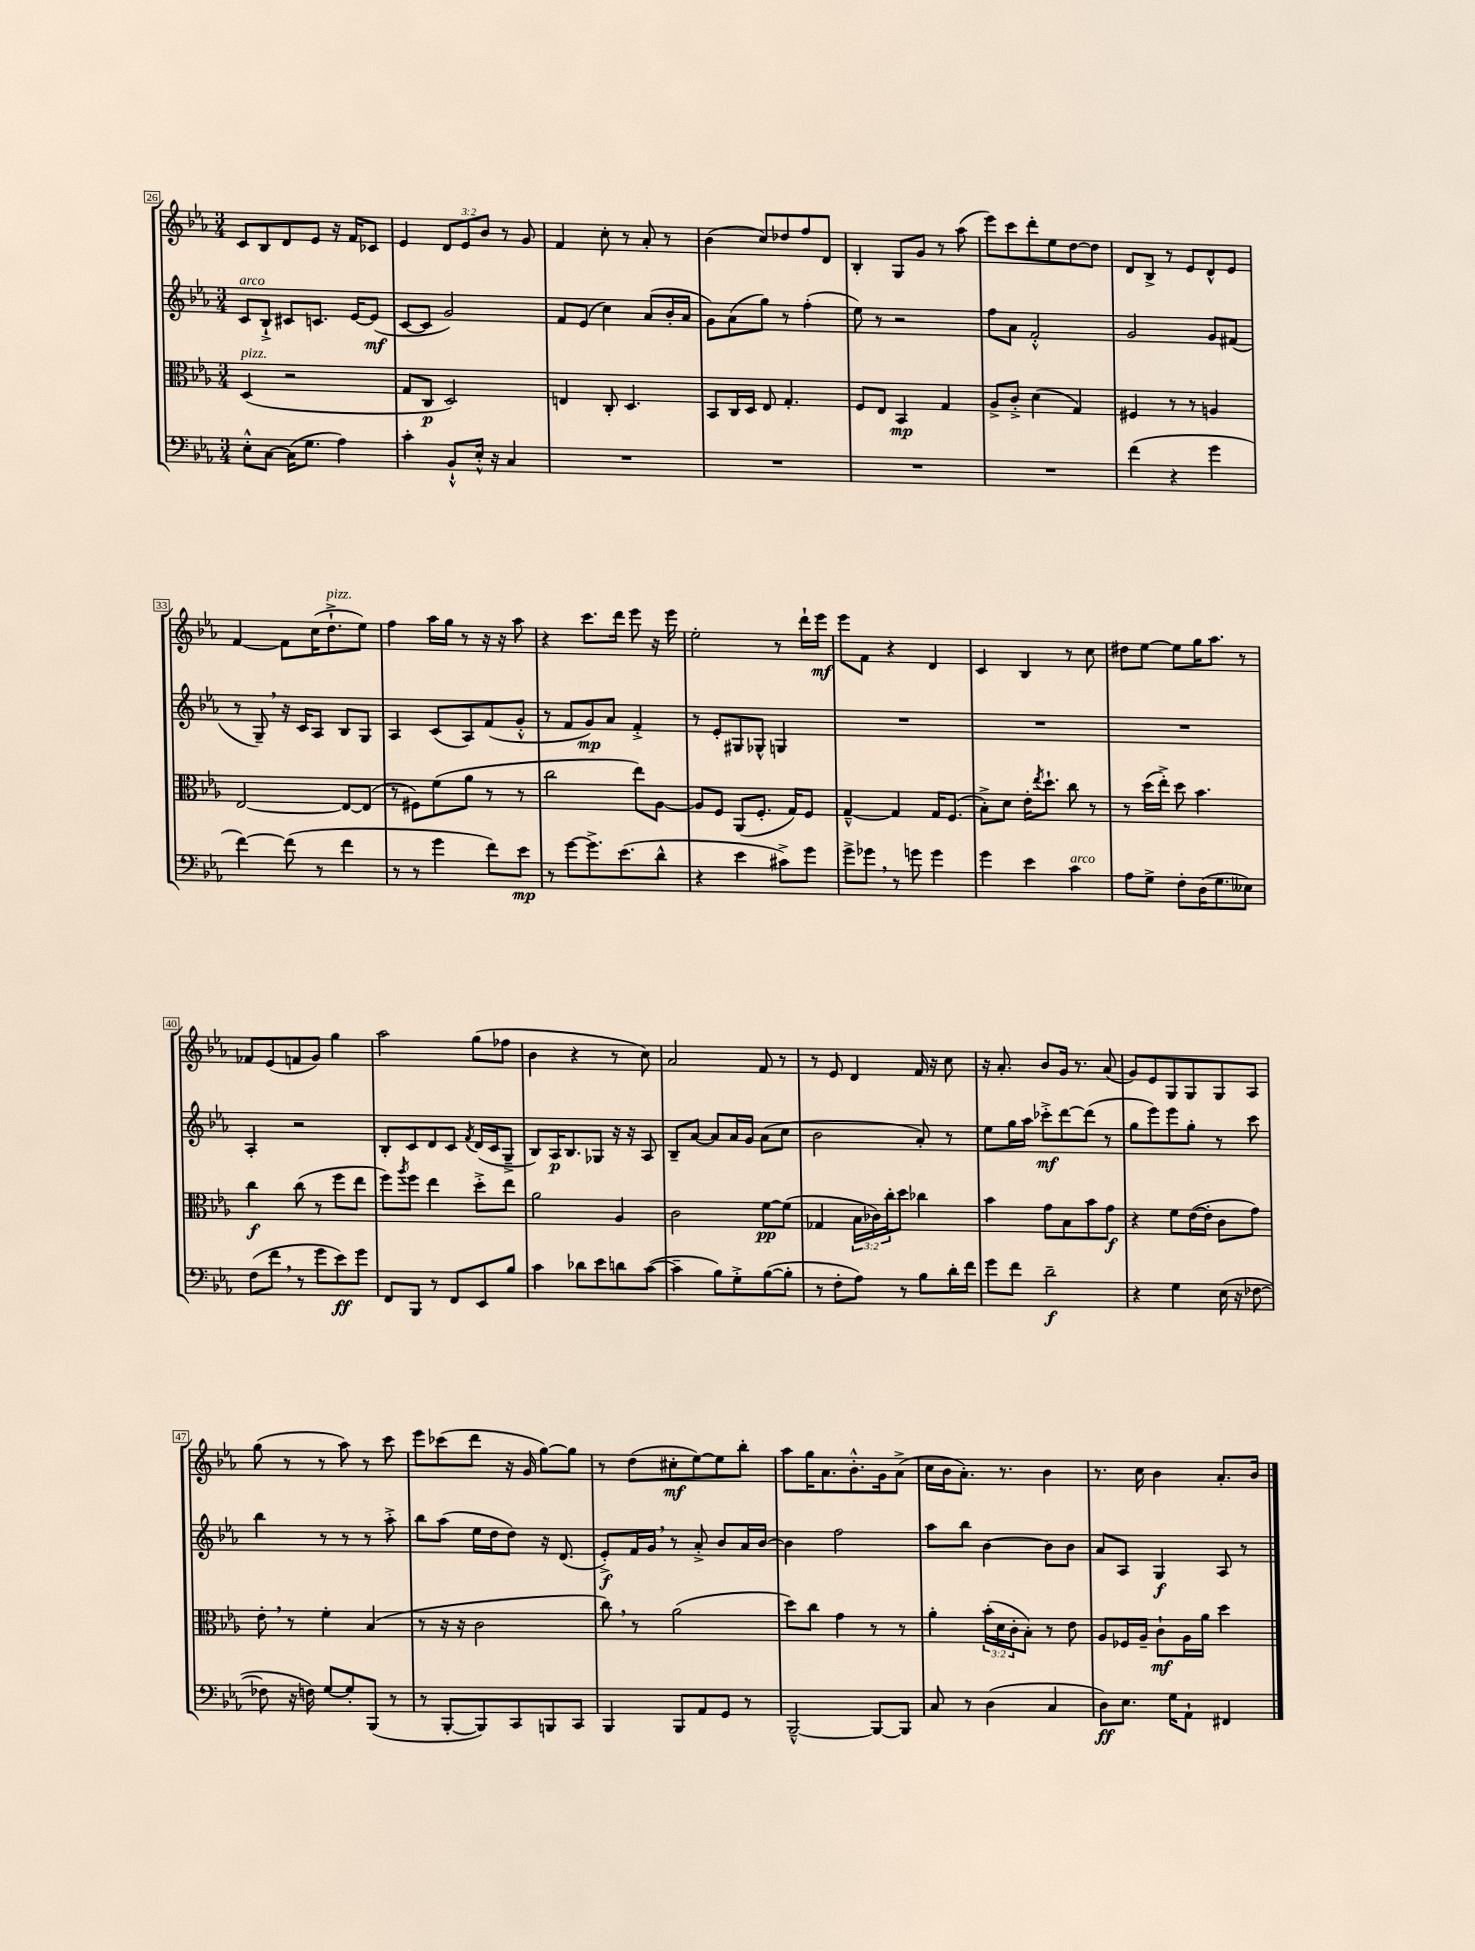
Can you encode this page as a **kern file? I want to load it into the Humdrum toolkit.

**kern	**dynam	**kern	**dynam	**kern	**dynam	**kern	**dynam
*part4	*part4	*part3	*part3	*part2	*part2	*part1	*part1
*staff4	*staff4	*staff3	*staff3	*staff2	*staff2	*staff1	*staff1
*clefF4	*	*clefC3	*	*clefG2	*	*clefG2	*
*k[b-e-a-]	*	*k[b-e-a-]	*	*k[b-e-a-]	*	*k[b-e-a-]	*
*M3/4	*	*M3/4	*	*M3/4	*	*M3/4	*
=26	=26	=26	=26	=26	=26	=26	=26
!	!	!	!	!LO:TX:a:i:t=arco	!	!	!
!	!	!LO:TX:a:i:t=pizz.	!	!	!	!	!
8E-'^^\L	.	(4D/	.	8c/L	.	8c/L	.
[8C\J	.	.	.	8B-`^/J	.	8B-/	.
(16C\KL]	.	2r	.	8c#X/L	.	8d/	.
8.G\J	.	.	.	.	.	.	.
.	.	.	.	8.cn/J	.	8e-/J	.
4A-\)	.	.	.	.	.	16r	.
.	.	.	.	[16e-/KL	.	16f/KL	.
.	.	.	.	(8e-/J]	mf	8c-X/J	.
=27	=27	=27	=27	=27	=27	=27	=27
4c'\	.	8G/L	.	[8c/L	.	4e-/	.
.	.	8C/J	p	8c/J]	.	.	.
8BB-`^^/L	.	2D/)	.	2g/)	.	12d/L	.
.	.	.	.	.	.	12e-/	.
16E-'^^/Jk	.	.	.	.	.	.	.
.	.	.	.	.	.	12b-/J	.
16r	.	.	.	.	.	.	.
4C/	.	.	.	.	.	8r	.
.	.	.	.	.	.	8g/	.
=28	=28	=28	=28	=28	=28	=28	=28
2.r	.	4En/	.	8f/L	.	4f/	.
.	.	.	.	(8e-/J	.	.	.
.	.	8C'/	.	4cc\)	.	8cc'\	.
.	.	4.D/	.	.	.	8r	.
.	.	.	.	(8a-/L	.	8a-'/	.
.	.	.	.	16b-'/L	.	8r	.
.	.	.	.	16a-/JJ	.	.	.
=29	=29	=29	=29	=29	=29	=29	=29
2.r	.	8BB-/L	.	8g\L)	.	(4b-\	.
.	.	16C/L	.	(8a-\	.	.	.
.	.	16D/JJ	.	.	.	.	.
.	.	8E-/	.	8gg\J)	.	8cc/L)	.
.	.	4.G'/	.	8r	.	8dd-X/	.
.	.	.	.	(4ff'\	.	8ff/	.
.	.	.	.	.	.	8d/J	.
=30	=30	=30	=30	=30	=30	=30	=30
2.r	.	8F/L	.	8ee-\)	.	4B-'/	.
.	.	8E-/J	.	8r	.	.	.
.	.	4BB-/	mp	2r	.	8G/L	.
.	.	.	.	.	.	8g/J	.
.	.	4G/	.	.	.	8r	.
.	.	.	.	.	.	(8aa-\	.
=31	=31	=31	=31	=31	=31	=31	=31
2.r	.	8A-^/L	.	8ff\L	.	8eee-\L)	.
.	.	8c'^/J	.	8a-\J	.	8ccc\	.
.	.	(4d\	.	2f'^^/	.	8ddd'\	.
.	.	.	.	.	.	8ee-\	.
.	.	4G/)	.	.	.	[8dd\	.
.	.	.	.	.	.	8dd\J]	.
=32	=32	=32	=32	=32	=32	=32	=32
(4f\	.	4F#X/	.	2g/	.	8d/L	.
.	.	.	.	.	.	8B-^/J	.
4r	.	8r	.	.	.	8r	.
.	.	8r	.	.	.	8e-/L	.
4g\	.	4An/	.	8g/L	.	8d^^/	.
.	.	.	.	(8f#X/J	.	8e-/J	.
!!LO:LB:g=z
=33	=33	=33	=33	=33	=33	=33	=33
[4f\)	.	[2E-/	.	8r	.	[4f/	.
.	.	.	.	8G~,/)	.	.	.
(8f\]	.	.	.	16r	.	8f\L]	.
.	.	.	.	16c/KL	.	.	.
8r	.	.	.	8A-/J	.	(16cc\K	.
!	!	!	!	!	!	!LO:TX:a:i:t=pizz.	!
.	.	.	.	.	.	8.dd`^\	.
4f\	.	8E-/L_	.	8B-/L	.	.	.
.	.	(8E-/J]	.	8G/J	.	8ee-\J)	.
=34	=34	=34	=34	=34	=34	=34	=34
8r	.	8r	.	4A-/	.	4ff\	.
8r	.	8F#X\L)	.	.	.	.	.
4g\	.	(8f\	.	(8c/L	.	16aa-\LL	.
.	.	.	.	.	.	16gg\JJ	.
.	.	8a-\J	.	8A-/)	.	8r	.
8f\L)	.	8r	.	(8f/	.	16r	.
.	.	.	.	.	.	16r	.
8e-\J	mp	8r	.	8g'^^/J	.	8aa-\	.
=35	=35	=35	=35	=35	=35	=35	=35
8r	.	2cc\	.	8r	.	4r	.
[8g\L	.	.	.	8f/L	.	.	.
8.g^\]	.	.	.	8g/)	mp	8.ccc\L	.
.	.	.	.	8a-/J	.	.	.
(8.e-\	.	.	.	.	.	16ddd\Jk	.
.	.	8ee-\L)	.	4f'^/	.	8eee-\	.
8d^^\J	.	[8A-\J	.	.	.	16r	.
.	.	.	.	.	.	16eee-\	.
=36	=36	=36	=36	=36	=36	=36	=36
4r	.	8A-/L]	.	8r	.	2ee-'\	.
.	.	8F/J	.	8e-'/L	.	.	.
4e-\	.	(8AA-/L	.	8G#X/	.	.	.
.	.	8.F'/J	.	8G-X^^/J	.	.	.
8c#X^\L)	.	.	.	4Gn/	.	8r	.
.	.	16G/KL)	.	.	.	.	.
8g\J	.	8F/J	.	.	.	16ddd`\LL	.
.	.	.	.	.	.	16eee-\JJ	mf
=37	=37	=37	=37	=37	=37	=37	=37
8g^\L	.	[4G~^^/	.	2.r	.	8eee-\L	.
8g-X,\J	.	.	.	.	.	8f\J	.
8r	.	4G/]	.	.	.	4r	.
8gn\	.	.	.	.	.	.	.
4g\	.	16G/KL	.	.	.	4d/	.
.	.	(8.F/J	.	.	.	.	.
=38	=38	=38	=38	=38	=38	=38	=38
4g\	.	8B-'^\L)	.	2.r	.	4c/	.
.	.	8d\J	.	.	.	.	.
4e-\	.	16e-'\KL	.	.	.	4B-/	.
.	.	8qee-/	.	.	.	.	.
.	.	8.dd`\J	.	.	.	.	.
!LO:TX:a:i:t=arco	!	!	!	!	!	!	!
4c\	.	8cc\	.	.	.	8r	.
.	.	8r	.	.	.	8cc\	.
=39	=39	=39	=39	=39	=39	=39	=39
8A-\L	.	8r	.	2.r	.	8dd#X\L	.
8G^\J	.	(16dd\LL	.	.	.	[8ee-\J	.
.	.	16ee-'^\JJ)	.	.	.	.	.
8F'\L	.	8dd\	.	.	.	8ee-\L]	.
(16D\K	.	4.b-\	.	.	.	16gg\K	.
8.G\	.	.	.	.	.	8.aa-\J	.
8E--X\J)	.	.	.	.	.	8r	.
!!LO:LB:g=z
=40	=40	=40	=40	=40	=40	=40	=40
(8F\L	.	4cc\	f	4A-'/	.	8f-X/L	.
8f,\J	.	.	.	.	.	(8e-/	.
8r	.	(8cc\	.	2r	.	8fn/	.
8g\L	.	8r	.	.	.	8g/J)	.
8e-\)	ff	8ff\L	.	.	.	4gg\	.
8g\J	.	8ee-\J	.	.	.	.	.
=41	=41	=41	=41	=41	=41	=41	=41
8FF/L	.	8ff\L)	.	8B-'/L	.	2aa-\	.
.	.	8qaa-/	.	.	.	.	.
8BBB-/J	.	8ff\J	.	8c/	.	.	.
8r	.	4ee-\	.	8d/	.	.	.
8FF/L	.	.	.	8c/J	.	.	.
.	.	.	.	8qf/	.	.	.
8EE-/	.	8dd'^\L	.	(16d/LL	.	(8gg\L	.
.	.	.	.	16c/J	.	.	.
8B-/J	.	8ee-\J	.	8G~^/J	.	8ff-X\J	.
=42	=42	=42	=42	=42	=42	=42	=42
4c\	.	2a-\	.	8B-/L)	.	4b-\	.
.	.	.	.	16A-/K	p	.	.
.	.	.	.	8.B-/	.	.	.
8d-X\L	.	.	.	.	.	4r	.
8e-\	.	.	.	8G-X/J	.	.	.
8dn\	.	4A-/	.	16r	.	8r	.
.	.	.	.	16r	.	.	.
([8c\J	.	.	.	8A-/	.	8cc\)	.
=43	=43	=43	=43	=43	=43	=43	=43
4c~\]	.	2c\	.	8B-~/L	.	2a-/	.
.	.	.	.	[8a-/J	.	.	.
8B-\L)	.	.	.	8a-/L]	.	.	.
8G'^\	.	.	.	16a-/L	.	.	.
.	.	.	.	16g/JJ	.	.	.
([8B-\	.	[8f\L	pp	(8a-\L	.	8f/	.
8B-'\J]	.	(8f\J]	.	8cc\J	.	8r	.
=44	=44	=44	=44	=44	=44	=44	=44
8r	.	4G-X/	.	2b-\	.	8r	.
8F'\L	.	.	.	.	.	8e-/	.
8A-\J)	.	24B-\LL	.	.	.	4d/	.
.	.	24c-X\)	.	.	.	.	.
.	.	24cc'\J	.	.	.	.	.
8r	.	8dd\J	.	.	.	.	.
8B-\L	.	4cc-X\	.	8a-'/)	.	16f/	.
.	.	.	.	.	.	16r	.
16d'\L	.	.	.	8r	.	8cc\	.
16f\JJ	.	.	.	.	.	.	.
=45	=45	=45	=45	=45	=45	=45	=45
8g\L	.	4b-\	.	8ee-\L	.	16r	.
.	.	.	.	.	.	8.a-'/	.
8f\J	.	.	.	16gg\L	.	.	.
.	.	.	.	16aa-\JJ	.	.	.
2d~\	f	8g\L	.	8ccc-X'^\L	mf	8b-/L	.
.	.	8B-\	.	[8ddd\	.	16g/Jk	.
.	.	.	.	.	.	8.r	.
.	.	8b-\	.	(8ddd\J]	.	.	.
.	.	8g\J	f	8r	.	(8a-/	.
=46	=46	=46	=46	=46	=46	=46	=46
4r	.	4r	.	8gg\L	.	8g/L)	.
.	.	.	.	8eee-\)	.	8e-/	.
4G\	.	8f\L	.	8eee-\	.	8G/	.
.	.	([16e-\L	.	8gg'\J	.	8G/	.
.	.	16e-'\JJ]	.	.	.	.	.
(16E-\	.	8c\L	.	8r	.	8G/	.
16r	.	.	.	.	.	.	.
[8F-X\	.	8g\J)	.	8ccc\	.	8A-/J	.
!!LO:LB:g=z
=47	=47	=47	=47	=47	=47	=47	=47
8F-X\]	.	8e-',\	.	4bb-\	.	(8gg\	.
16r	.	8r	.	.	.	8r	.
16Fn\)	.	.	.	.	.	.	.
[8G/L	.	4f'\	.	8r	.	8r	.
8G'/]	.	.	.	8r	.	8aa-\)	.
(8BBB-/J	.	(4B-/	.	8r	.	8r	.
8r	.	.	.	8aa-'^\	.	8ccc\	.
=48	=48	=48	=48	=48	=48	=48	=48
8r	.	8r	.	8bb-\L	.	8eee-\L	.
[8BBB-'/L	.	16r	.	(8aa-\J	.	(8ccc-X\	.
.	.	16r	.	.	.	.	.
8BBB-/])	.	2c\	.	16ee-\LL	.	8ddd\J	.
.	.	.	.	16dd\J	.	.	.
8CC/	.	.	.	8dd\J)	.	16r	.
.	.	.	.	.	.	16g/	.
8BBBn/	.	.	.	16r	.	[8gg\L)	.
.	.	.	.	(8.d/	.	.	.
8CC/J	.	.	.	.	.	8gg\J]	.
=49	=49	=49	=49	=49	=49	=49	=49
4BBB-/	.	8cc,\)	.	8e-'^/L)	f	8r	.
.	.	8r	.	16f/L	.	(8dd\L	.
.	.	.	.	16g,/JJ	.	.	.
8BBB-/L	.	(2a-\	.	8r	.	8cc#X'\	mf
8AA-/	.	.	.	8a-'^/	.	[8ee-\)	.
8GG/J	.	.	.	8b-/L	.	8ee-\]	.
8r	.	.	.	16a-/L	.	8bb-'\J	.
.	.	.	.	[16b-/JJ	.	.	.
=50	=50	=50	=50	=50	=50	=50	=50
[2BBB-~^^/	.	8dd\L)	.	4b-\]	.	8aa-\L	.
.	.	8cc\J	.	.	.	16gg\K	.
.	.	.	.	.	.	8.a-\	.
.	.	4g\	.	2ff\	.	.	.
.	.	.	.	.	.	8.b-'^^\	.
8BBB-/L_	.	8r	.	.	.	.	.
.	.	.	.	.	.	16g\k	.
8BBB-/J]	.	8r	.	.	.	(8a-^\J	.
=51	=51	=51	=51	=51	=51	=51	=51
8C/	.	4a-'\	.	8aa-\L	.	16cc\LL	.
.	.	.	.	.	.	16b-\J	.
8r	.	.	.	8bb-\J	.	8.a-'\J)	.
(4D\	.	(24b-'\LL	.	[4b-\	.	.	.
.	.	24d\	.	.	.	.	.
.	.	.	.	.	.	8.r	.
.	.	24c'\J	.	.	.	.	.
.	.	8B-'\J)	.	.	.	.	.
4C/	.	8r	.	8b-\L]	.	4b-\	.
.	.	8e-\	.	8b-\J	.	.	.
=52	=52	=52	=52	=52	=52	=52	=52
8D\L)	ff	8A-/L	.	8a-/L	.	8.r	.
8.E-\J	.	16F-X/L	.	8A-/J	.	.	.
.	.	16A-~/JJ	.	.	.	16cc\	.
.	.	8c`\L	mf	4G/	f	4b-\	.
16G\KL	.	.	.	.	.	.	.
8AA-`\J	.	16A-\L	.	.	.	.	.
.	.	16a-\JJ	.	.	.	.	.
4FF#X/	.	4dd\	.	8A-/	.	8.a-'/L	.
.	.	.	.	8r	.	.	.
.	.	.	.	.	.	16b-/Jk	.
==	==	==	==	==	==	==	==
*-	*-	*-	*-	*-	*-	*-	*-
